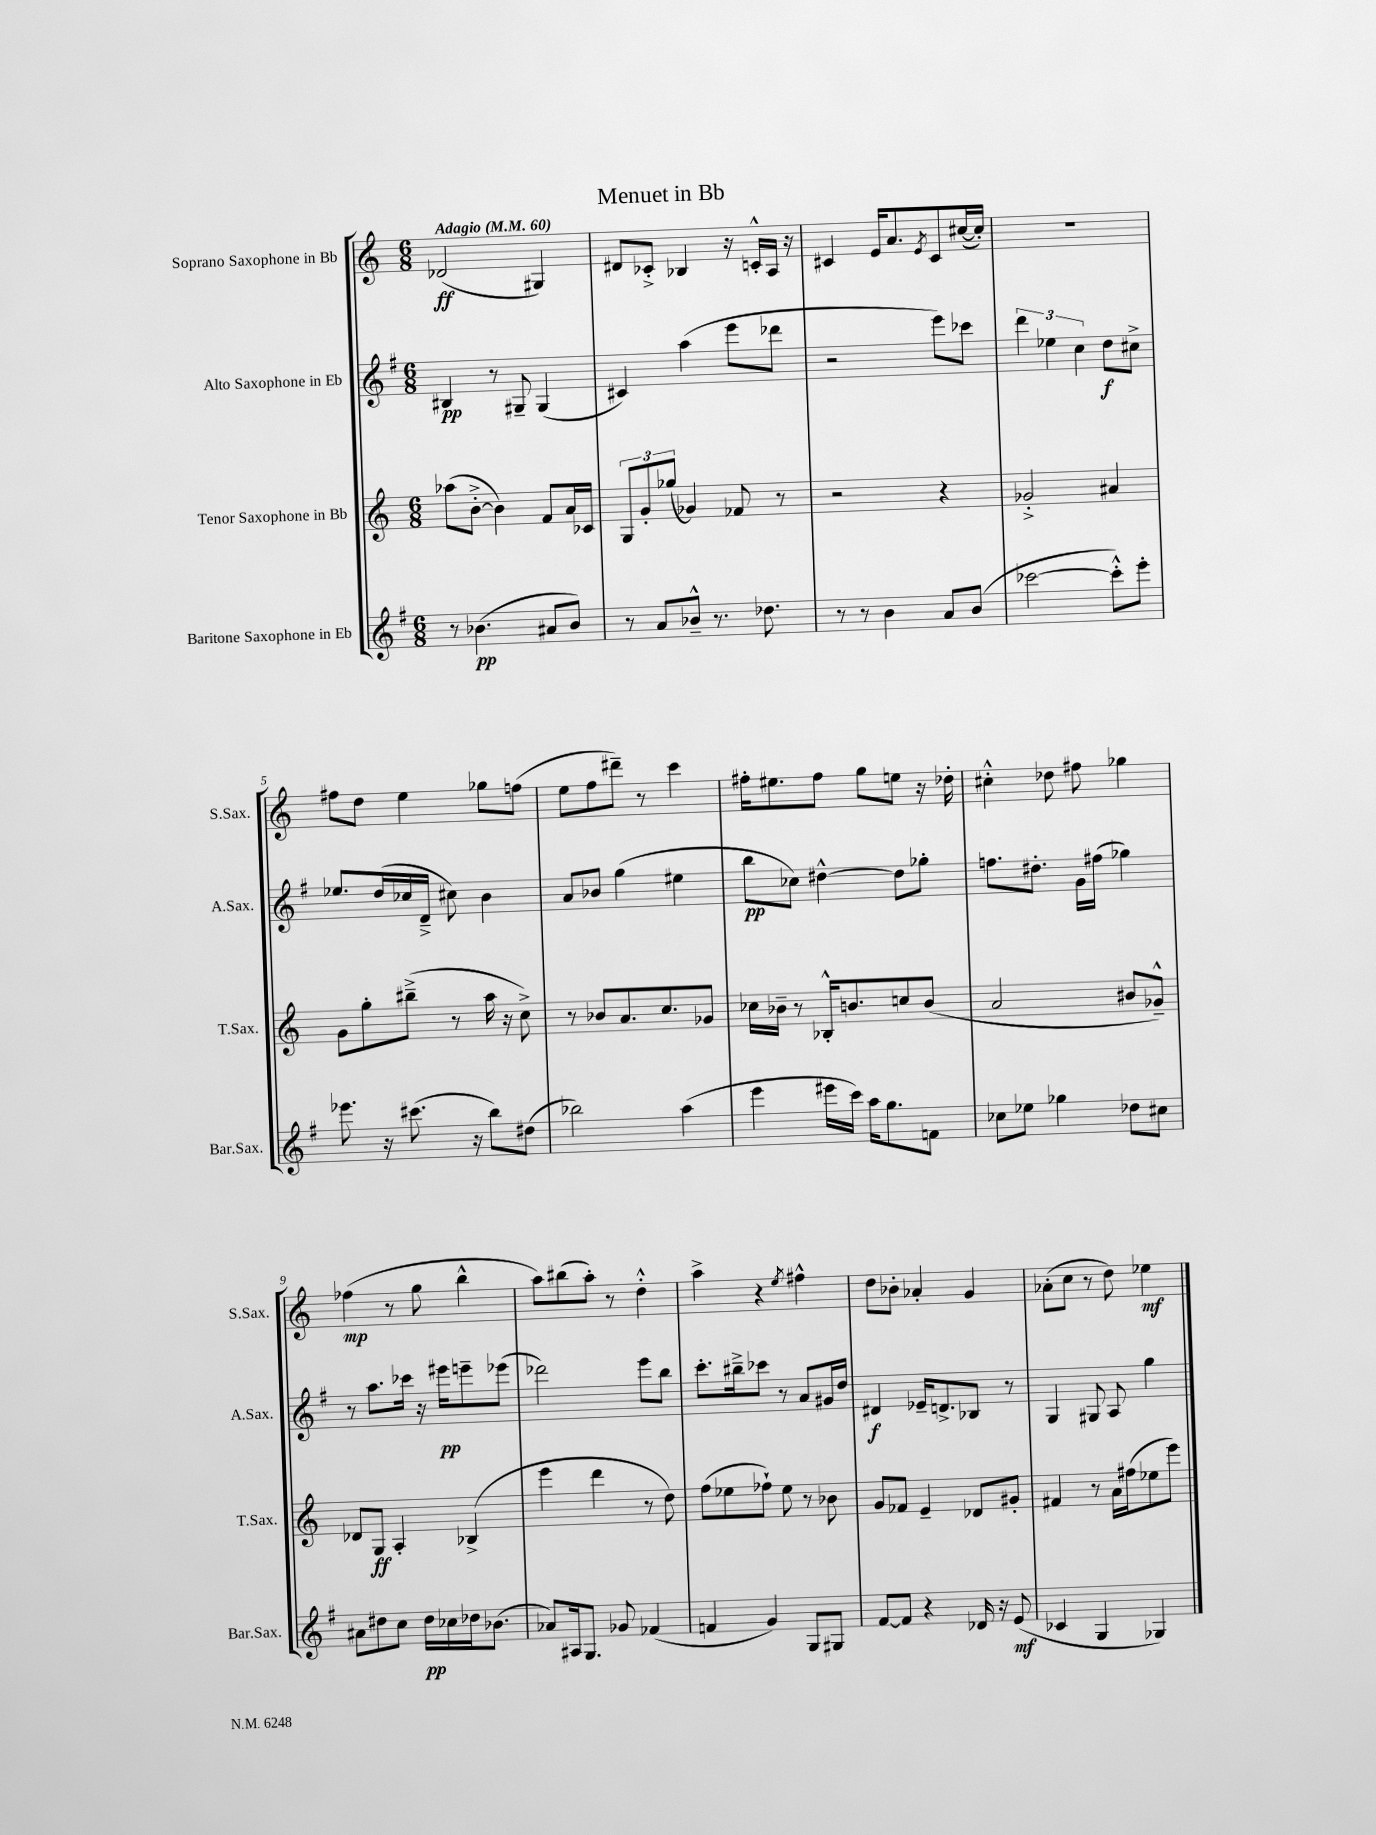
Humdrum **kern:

**kern	**dynam	**kern	**dynam	**kern	**dynam	**kern	**dynam
*part4	*part4	*part3	*part3	*part2	*part2	*part1	*part1
*staff4	*staff4	*staff3	*staff3	*staff2	*staff2	*staff1	*staff1
*I"Baritone Saxophone in Eb	*	*I"Tenor Saxophone in Bb	*	*I"Alto Saxophone in Eb	*	*I"Soprano Saxophone in Bb	*
*I'Bar.Sax.	*	*I'T.Sax.	*	*I'A.Sax.	*	*I'S.Sax.	*
*clefG2	*	*clefG2	*	*clefG2	*	*clefG2	*
*k[f#]	*	*k[]	*	*k[f#]	*	*k[]	*
*M6/8	*	*M6/8	*	*M6/8	*	*M6/8	*
*MM60	*	*MM60	*	*MM60	*	*MM60	*
=1	=1	=1	=1	=1	=1	=1	=1
!	!	!	!	!	!	!LO:TX:a:B:t=Adagio	!
8r	.	(8aa-X\L	.	4B#X/	pp	(2d-X/	ff
(4.b-X\	pp	[8b'^\J	.	.	.	.	.
.	.	4b\])	.	8r	.	.	.
.	.	.	.	8G#X~/	.	.	.
8a#X/L	.	8f/L	.	(4G#/	.	4G#X/)	.
8b-/J)	.	16a/L	.	.	.	.	.
.	.	16c-X/JJ	.	.	.	.	.
=2	=2	=2	=2	=2	=2	=2	=2
8r	.	12G/L	.	4c#X/)	.	8d#X/L	.
.	.	12g'/	.	.	.	.	.
8a/L	.	.	.	.	.	8c-X'^/J	.
.	.	(12gg-X/J	.	.	.	.	.
8b-X~^^/J	.	4g-X/)	.	(4aa\	.	4B-X/	.
8.r	.	.	.	.	.	.	.
.	.	8f-X/	.	8eee\L	.	16r	.
8.dd-X\	.	.	.	.	.	16cn'^^/LL	.
.	.	8r	.	8ddd-X\J	.	16A/JJ	.
.	.	.	.	.	.	16r	.
=3	=3	=3	=3	=3	=3	=3	=3
8r	.	2r	.	2r	.	4c#X/	.
8r	.	.	.	.	.	.	.
4b\	.	.	.	.	.	16e/KL	.
.	.	.	.	.	.	8.a/	.
.	.	.	.	.	.	8qe/	.
8a/L	.	4r	.	8eee\L)	.	8c#/	.
(8b/J	.	.	.	8ccc-X\J	.	([16cc#X/L	.
.	.	.	.	.	.	16cc#'/JJ])	.
=4	=4	=4	=4	=4	=4	=4	=4
[2ccc-X\	.	2g-X'^/	.	6ddd\	.	2.r	.
.	.	.	.	6ee-X\	.	.	.
.	.	.	.	6cc\	.	.	.
8ccc-'^^\L])	.	4a#X/	.	8dd\L	f	.	.
8eee'\J	.	.	.	8cc#X^\J	.	.	.
!!LO:LB:g=z
=5	=5	=5	=5	=5	=5	=5	=5
8.eee-X\	.	8g\L	.	8.ee-X/L	.	8ff#X\L	.
.	.	8gg'\	.	.	.	8dd\J	.
16r	.	.	.	(16dd/L	.	.	.
(8.ccc#X\	.	(8bb#X~^\J	.	16cc-X/	.	4ee\	.
.	.	.	.	16d~^/JJ	.	.	.
.	.	8r	.	8cc#X\)	.	.	.
16r	.	.	.	.	.	.	.
8bb\L)	.	16aa\	.	4b\	.	8gg-X\L	.
.	.	16r	.	.	.	.	.
(8dd#X\J	.	8cc^\)	.	.	.	(8ffn\J	.
=6	=6	=6	=6	=6	=6	=6	=6
2bb-X\)	.	8r	.	8a/L	.	8ee\L	.
.	.	8b-X/L	.	8b-X/J	.	8ff\	.
.	.	8.a/	.	(4gg\	.	8ddd#X~\J)	.
.	.	.	.	.	.	8r	.
.	.	8.cc/	.	.	.	.	.
(4aa\	.	.	.	4ee#X\	.	4ccc\	.
.	.	8g-X/J	.	.	.	.	.
=7	=7	=7	=7	=7	=7	=7	=7
4eee\	.	16cc-X\LL	.	8bb\L	pp	16ff#X'\KL	.
.	.	16b-X~\JJ	.	.	.	8.ee#X\	.
.	.	8r	.	8cc-X\J)	.	.	.
16eee#X\LL	.	16B-X'^^/KL	.	[4dd#X^^\	.	8ff#\J	.
16ccc\JJ)	.	8.bn/	.	.	.	.	.
16aa\KL	.	.	.	.	.	8gg\L	.
8.gg\	.	.	.	.	.	.	.
.	.	8ccn/	.	8dd#\L]	.	8een\J	.
8fn\J	.	(8b/J	.	8gg-X'\J	.	16r	.
.	.	.	.	.	.	16dd-X'\	.
=8	=8	=8	=8	=8	=8	=8	=8
8cc-X\L	.	2a/	.	8.ffn\L	.	4cc#X'^^\	.
8ee-X\J	.	.	.	.	.	.	.
.	.	.	.	8.dd#X'\J	.	.	.
4gg-X\	.	.	.	.	.	8dd-X\	.
.	.	.	.	16g\LL	.	8ff#X\	.
.	.	.	.	(16ff#X\JJ	.	.	.
8dd-X\L	.	8b#X/L	.	4gg-X\)	.	4gg-X\	.
8cc#X\J	.	8g-X~^^/J)	.	.	.	.	.
!!LO:LB:g=z
=9	=9	=9	=9	=9	=9	=9	=9
8a#X\L	.	8d-X/L	.	8r	.	(4ff-X\	mp
8dd#X\	.	8G/J	ff	8.aa\L	.	.	.
8cc\J	.	4A'/	.	.	.	8r	.
.	.	.	.	16ccc-X\Jk	.	.	.
16dd#\LL	pp	.	.	16r	.	8gg\	.
16cc-X\	.	.	.	16eee#X\KL	pp	.	.
16dd-X\J	.	(4B-X^/	.	8eeen~\	.	4bb^^\	.
(8.b-X\J	.	.	.	.	.	.	.
.	.	.	.	(8eee-X\J	.	.	.
=10	=10	=10	=10	=10	=10	=10	=10
8a-X/L)	.	4eee\	.	2ddd-X\)	.	8aa\L)	.
16A#X/k	.	.	.	.	.	(8bb#X\	.
8.G/J	.	.	.	.	.	.	.
.	.	4ddd\	.	.	.	8aa'\J)	.
8g-X/	.	.	.	.	.	8r	.
(4f-X/	.	8r	.	8eee\L	.	4dd'^^\	.
.	.	8dd\)	.	8bb\J	.	.	.
=11	=11	=11	=11	=11	=11	=11	=11
4fn/	.	(8ff\L	.	8.ccc'\L	.	4aa^\	.
.	.	8ee-X\	.	.	.	.	.
.	.	.	.	16bb#X~^\k	.	.	.
4g/)	.	8ff-X`\J)	.	8ccc-X\J	.	4r	.
.	.	8ee-\	.	8r	.	.	.
.	.	.	.	.	.	8qee/	.
8G/L	.	8r	.	8a/L	.	4ff#X^^\	.
8G#X/J	.	8b-X\	.	16g#X/L	.	.	.
.	.	.	.	16dd/JJ	.	.	.
=12	=12	=12	=12	=12	=12	=12	=12
[8f#/L	.	8g/L	.	4d#X/	f	8dd\L	.
8f#/J]	.	8f-X/J	.	.	.	8b-X'\J	.
4r	.	4e~/	.	16e-X~/KL	.	4a-X'/	.
.	.	.	.	8.dn^/	.	.	.
16d-X/	.	8d-X/L	.	8B-X/J	.	4g/	.
16r	.	.	.	.	.	.	.
(8e/	mf	8g#X'/J	.	8r	.	.	.
=13	=13	=13	=13	=13	=13	=13	=13
4c-X/	.	4f#X/	.	4G/	.	(8a-X'\L	.
.	.	.	.	.	.	8cc\J	.
4G/	.	8r	.	8G#X/	.	8r	.
.	.	16a\LL	.	8A/	.	8dd\)	.
.	.	(16ff#X\J	.	.	.	.	.
4G-X/)	.	8ee-X\	.	4gg\	.	4ee-X\	mf
.	.	8eee\J)	.	.	.	.	.
==	==	==	==	==	==	==	==
*-	*-	*-	*-	*-	*-	*-	*-
